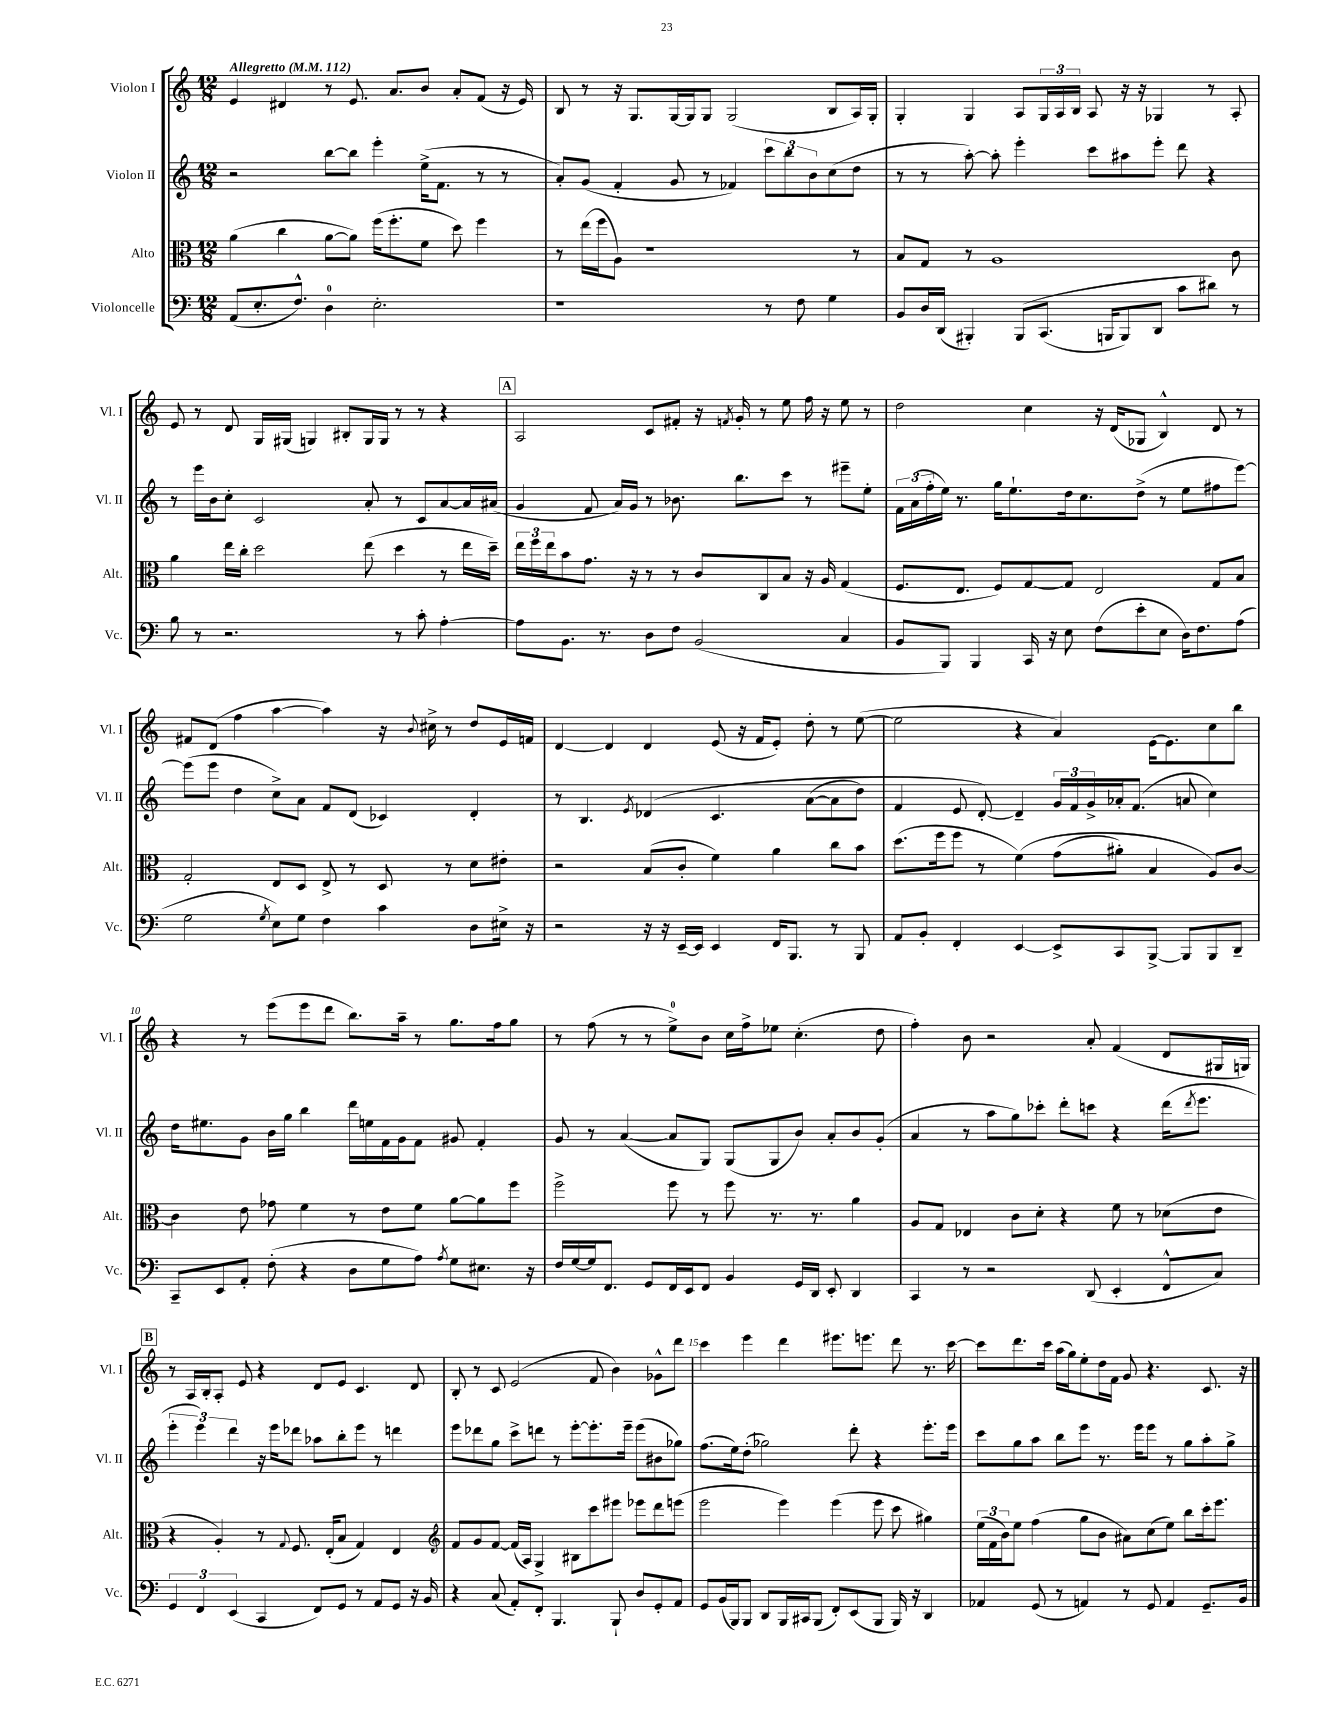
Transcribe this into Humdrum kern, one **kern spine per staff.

**kern	**kern	**kern	**kern
*staff4	*staff3	*staff2	*staff1
*clefF4	*clefC3	*clefG2	*clefG2
*k[]	*k[]	*k[]	*k[]
*M12/8	*M12/8	*M12/8	*M12/8
*MM112	*MM112	*MM112	*MM112
(8AA	(4a	2r	4e
8.E'	.	.	.
.	4cc	.	4d#
8.F^^)	.	.	.
4D	[8a	[8bb	8r
.	8a])	8bb]	8.e
2.E'	(16ff	4eee'	.
.	8.ff'	.	8.a
.	8f	(16ee^	8b
.	.	8.f	.
.	8dd)	.	8a'
.	4ff	8r	(8f
.	.	8r	16r
.	.	.	16e)
=	=	=	=
1r	8r	8a')	8B
.	(16ee	(8g	8r
.	16ff	.	.
.	8A)	4f'	16r
.	.	.	8.G
.	1r	.	.
.	.	8g	[16G
.	.	.	16G]
.	.	8r	8G
.	.	4f-)	(2G
8r	.	12ccc	.
.	.	12bb	.
8F	.	.	.
.	.	12b	.
4G	.	(8cc	8B
.	8r	8dd	16A)
.	.	.	16G'
=	=	=	=
8BB	8B	8r	4G'
16D	8G	8r	.
(16DD	.	.	.
4BBB#')	8r	[8aa')	4G
.	1A	8aa']	.
&(8BBB#	.	4eee'	8A
(8.CC	.	.	24G
.	.	.	24A
.	.	.	24B
.	.	8ccc	8A
16BBB	.	.	.
8BBB)	.	8aa#	16r
.	.	.	16r
8DD	.	8eee'	4G-
8c	.	8ddd	.
8d#&)	.	4r	8r
8r	8c	.	8A'
=	=	=	=
8B	4a	8r	8e
8r	.	16eee	8r
.	.	16b	.
2.r	16ee	8cc'	8d
.	16cc'	.	.
.	2dd	2c	16G
.	.	.	(16G#
.	.	.	4G)
.	.	.	8B#'
.	(8ee	8a'	16G
.	.	.	16G
8r	4dd	8r	8r
8c'	.	8c	8r
[4A'	8r	[8a	4r
.	16ee	16a]	.
.	16dd~)	(16a#	.
=	=	=	=
8A]	24ee	4g	2A
.	24ff	.	.
.	24ee	.	.
8.BB	8b	.	.
.	8.g	8f	.
8.r	.	.	.
.	.	16a)	.
.	16r	16g	.
8D	8r	8r	8c
8F	8r	8.b-	8f#'
(2BB	8c	.	16r
.	.	.	8qf
.	.	8.bb	16g'
.	8C	.	8r
.	8B	8ccc	8ee
.	16r	8r	16ff
.	16A	.	16r
4C	(4G	8eee#~	8ee
.	.	8ee'	8r
=	=	=	=
8BB	8.F	24f	2dd
.	.	(24a	.
.	.	24ff'	.
8BBB)	.	16ee)	.
.	8.E	8.r	.
4BBB	.	.	.
.	8F)	16gg	.
.	.	8.ee`	.
16CC	[8G	.	4cc
16r	.	.	.
8E	8G]	16dd	.
.	.	8.cc	.
(8F	2E	.	16r
.	.	.	(16d
8e'	.	(8dd^	8G-
8E	.	8r	4B^^)
16D)	.	8ee	.
8.F	.	.	.
.	8G	8ff#	8d
(8A	8B	[8eee)	8r
=	=	=	=
2G	2G'	(8eee]	8f#
.	.	8eee	(8d
.	.	4dd	4ff
8qG	.	.	.
8E)	8E	8cc^)	[4aa
8G	8D	8a	.
4F	8E^	8f	4aa])
.	8r	(8d	.
4c	8D	4c-)	16r
.	.	.	8qqb
.	.	.	16cc#^
.	8r	.	8r
8D	8d	4d'	8dd
16E#^	8e#'	.	16e
16r	.	.	16f
=	=	=	=
2r	2r	8r	[4d
.	.	4.B	.
.	.	.	4d]
.	.	8qe	.
16r	(8B	&(4d-	4d
16r	.	.	.
[16EE~	8c'	.	.
16EE]	.	.	.
4EE	4f)	4.c	(8e
.	.	.	16r
.	.	.	16f
16FF	4a	.	8e')
8.BBB	.	.	.
.	.	([8a	8dd'
8r	8cc	8a]	8r
8BBB	8b	8dd)	([8ee
=	=	=	=
8AA	(8.dd	4f	2ee]
8BB'	.	.	.
.	16ff	.	.
4FF'	8ff	8e	.
.	8r	[8d'&)	.
[4EE	&(4f)	4d~]	4r
8EE^]	(8g	24g	4a)
.	.	24f	.
.	.	24g^	.
8CC	8a#')	16a-'	.
.	.	(8.f	.
[8BBB^	4B	.	[16e
.	.	.	8.e]
8BBB]	.	8a	.
8BBB	8A&)	4cc)	8cc
8DD~	[8c	.	8bb
=	=	=	=
8CC~	4c]	16dd	4r
.	.	8.ee#	.
8EE	.	.	.
8AA'	8e	8g	8r
(8F'	8g-	16b	(8eee
.	.	16gg	.
4r	4f	4bb	8eee
.	.	.	8ddd
8D	8r	16ddd	8.bb)
.	.	16ee	.
8G	8e	16f	.
.	.	16g	16aa~
8A)	8f	8f	8r
8qA	.	.	.
8G	[8a	8g#	8.gg
8.E#	8a]	4f'	.
.	.	.	16ff
.	8ff	.	8gg
16r	.	.	.
=	=	=	=
16F	2ff^	8g	8r
[16G	.	.	.
16G]	.	8r	(8ff
8.FF	.	.	.
.	.	([4a	8r
8GG	.	.	8r
16FF	8ff	8a]	8ee^)
16EE	.	.	.
8FF	8r	8G)	8b
4BB	8ff	(8G	16cc
.	.	.	16ff^
.	8.r	8G	8ee-
16GG	.	8b)	(4.cc'
16DD	8.r	.	.
8EE'	.	8a'	.
4DD	4a	8b	.
.	.	(8g'	8dd
=	=	=	=
4CC	8A	4a	4ff')
.	8G	.	.
8r	4E-	8r	8b
2r	.	8aa	2r
.	8c	8gg)	.
.	8d'	8ccc-'	.
.	4r	8ddd'	.
(8DD	.	8ccc	8a'
4EE'	8f	4r	(4f
.	8r	.	.
8FF^^	(8d-	(16ddd	8d
.	.	8qddd	.
.	.	8.eee	.
8C)	8e	.	16G#
.	.	.	16G)
=	=	=	=
6GG	4r	6eee'	8r
.	.	.	16A
6FF	.	6eee)	.
.	.	.	16B'
.	4A')	.	8A'
(6EE	.	6ddd	.
.	.	.	8e
4CC	8r	16r	4r
.	.	16eee	.
.	8qqG	.	.
.	8.F	8ddd-	.
8FF)	.	8aa-	8d
.	(16E'	.	.
8GG	8B	8bb'	8e
8r	4G)	8eee	4.c
8AA	.	8r	.
8GG	4E	4ddd	.
16r	.	.	8d
16BB	.	.	.
=	=	=	=
*	*clefG2	*	*
4r	8f	8eee	8B'
.	8g	8ddd-	8r
(8C	[8f	8gg	8c
8AA')	(16f]	8ccc^	(2e
.	16A)	.	.
8FF'	4G^	8ddd	.
4.BBB	.	8r	.
.	8B#	[8eee'	.
.	8ccc	8.eee']	8f
8BBB`	8eee#	.	4b)
.	.	16eee~	.
8D	8eee-	(8eee	.
8GG'	8ddd	8b#	8g-^^
8AA	(8eee	8gg-)	8ddd
=	=	=	=
8GG	2eee	(8.ff	4ccc
(16BB	.	.	.
16BBB)	.	16ee)	.
8BBB	.	(8dd'	4eee
8DD	.	2gg-)	.
16BBB	4eee)	.	4ddd
16CC#	.	.	.
(8BBB	.	.	.
8FF')	(4eee	.	8.eee#
(8EE	.	8ddd'	.
.	.	.	8.eee
8BBB	8eee	4r	.
16BBB)	8ccc	.	8ddd
16r	.	.	.
4DD	4gg#)	8.eee'	8.r
.	.	16eee	[16ccc
=	=	=	=
4AA-	(24ee	8ccc	8ccc]
.	24f	.	.
.	24b)	.	.
.	8ee	8gg	8.ddd
(8GG	(4ff	8aa	.
.	.	.	16ccc
8r	.	8bb	(16aa
.	.	.	16gg)
4AA)	8gg	8eee	8ee'
.	8b	8.r	16dd
.	.	.	16f
8r	8a#)	.	8g
.	.	16eee	.
8GG	(8cc	8eee	4.r
4AA	8ee)	8r	.
.	8bb	8gg	.
8.GG~	16ccc'	8aa'	8.c
.	8.eee	.	.
.	.	8gg^	.
16BB	.	.	16r
==	==	==	==
*-	*-	*-	*-
